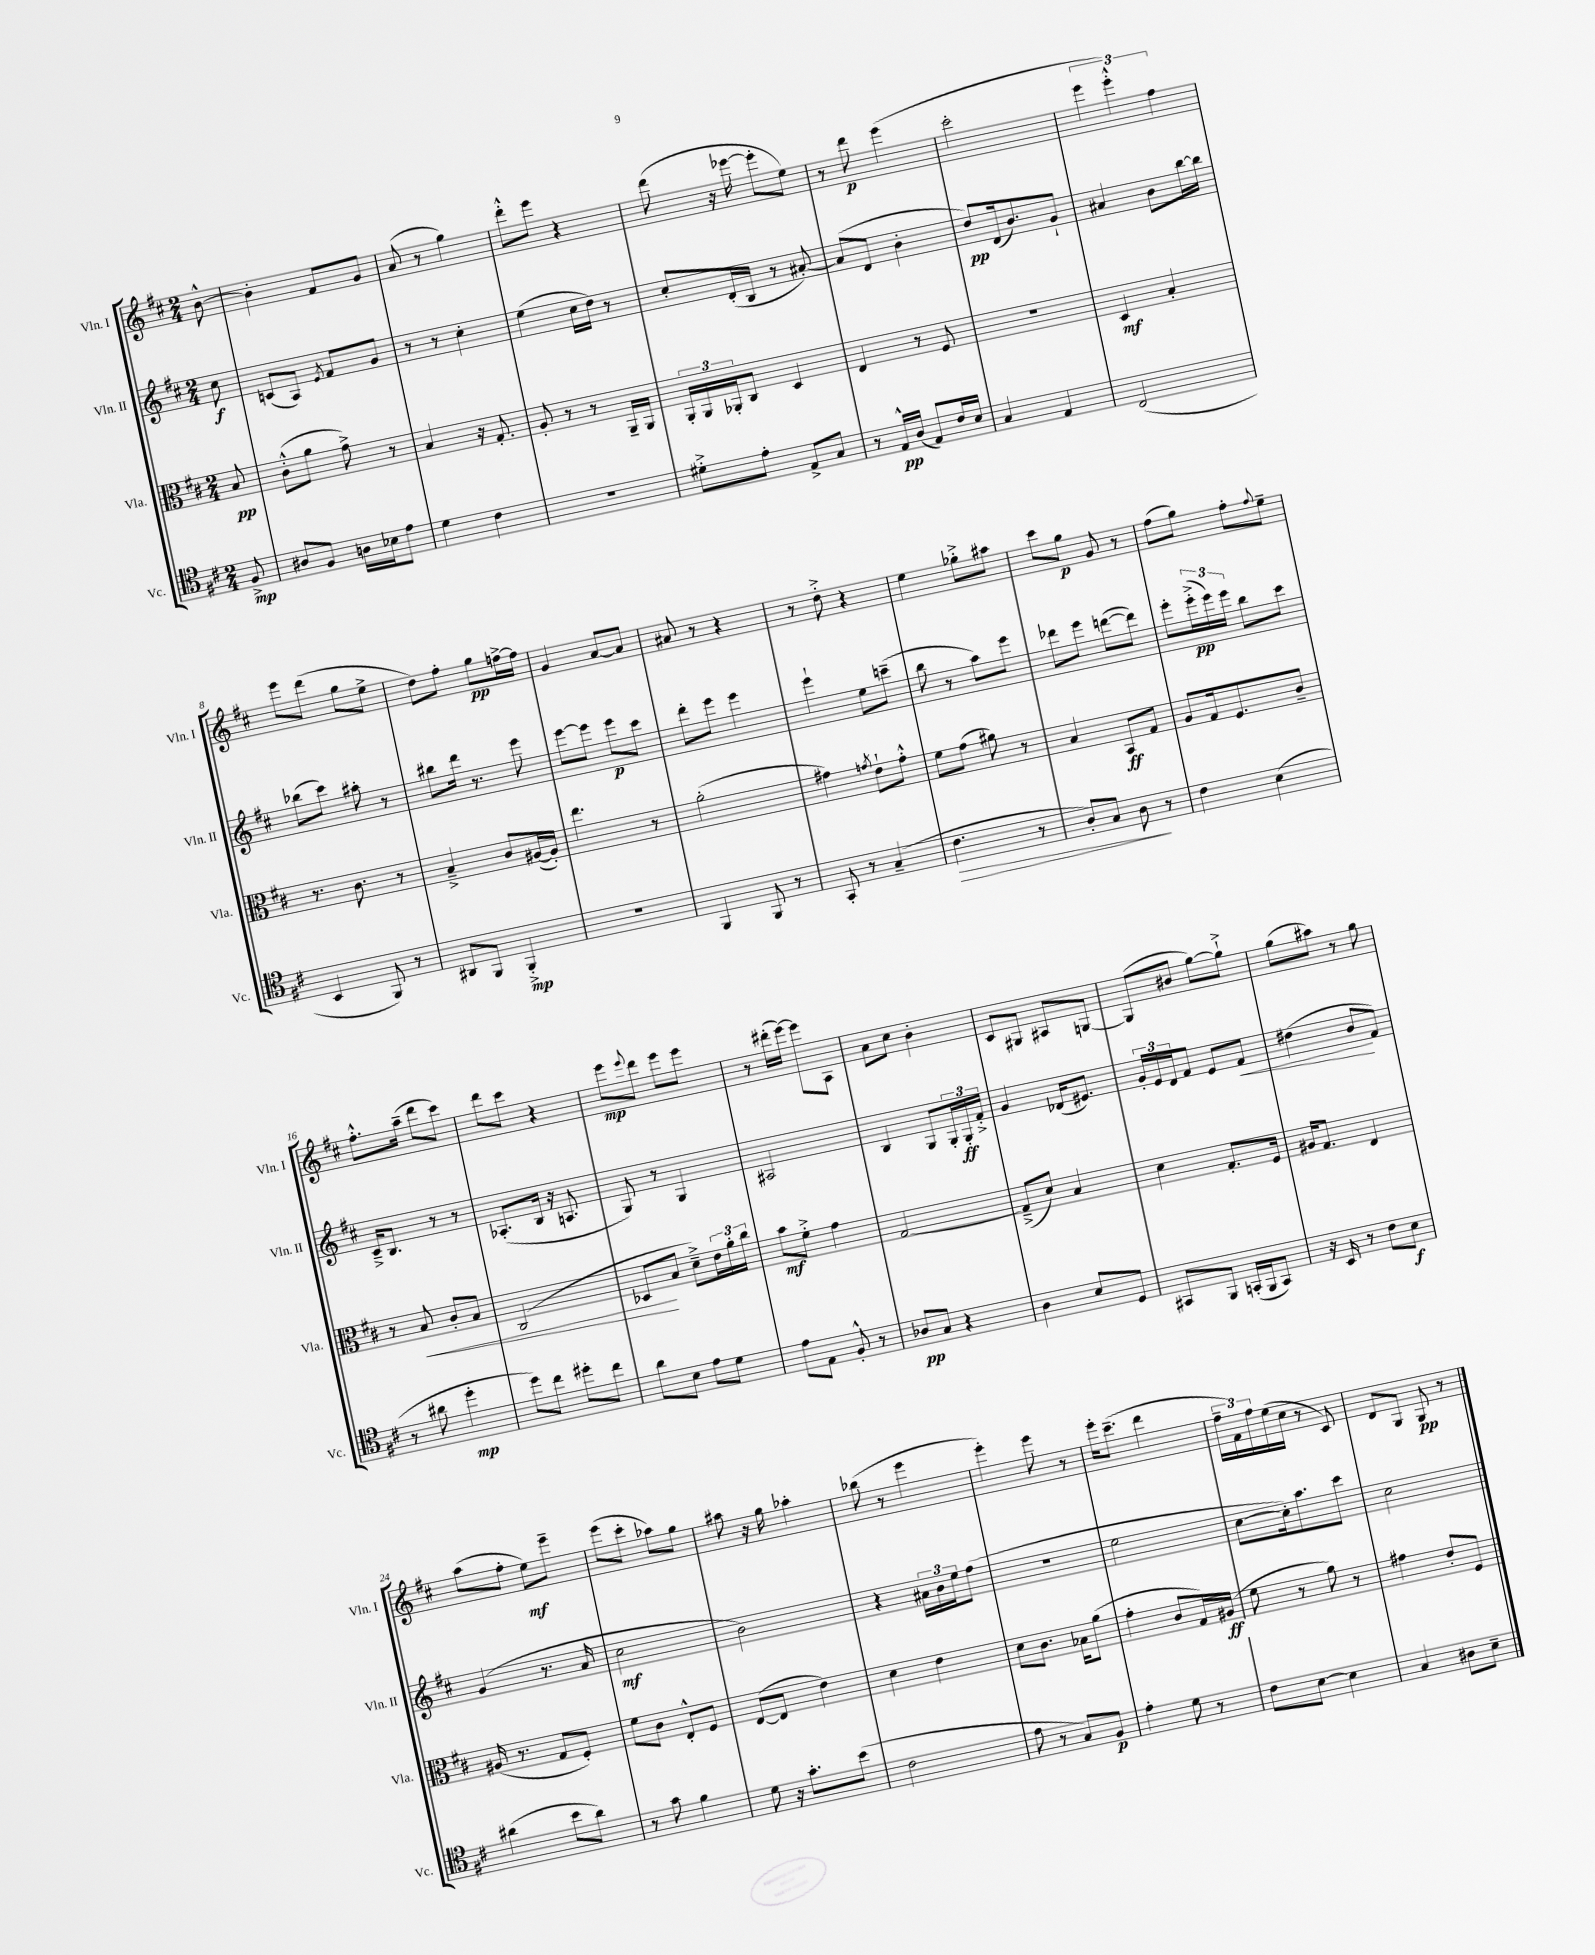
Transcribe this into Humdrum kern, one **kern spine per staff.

**kern	**dynam	**kern	**dynam	**kern	**dynam	**kern	**dynam
*part4	*part4	*part3	*part3	*part2	*part2	*part1	*part1
*staff4	*staff4	*staff3	*staff3	*staff2	*staff2	*staff1	*staff1
*I"Vc.	*	*I"Vla.	*	*I"Vln. II	*	*I"Vln. I	*
*I'Vc.	*	*I'Vla.	*	*I'Vln. II	*	*I'Vln. I	*
*clefC4	*	*clefC3	*	*clefG2	*	*clefG2	*
*k[f#c#]	*	*k[f#c#]	*	*k[f#c#]	*	*k[f#c#]	*
*M2/4	*	*M2/4	*	*M2/4	*	*M2/4	*
=	=	=	=	=	=	=	=
8F#^/	mp	8B/	pp	8cc#\	f	[8b^^\	.
=1	=1	=1	=1	=1	=1	=1	=1
8A#X/L	.	(8c#'^^\L	.	(8cn/L	.	4b'\]	.
8F#/J	.	8a\J	.	8A/J)	.	.	.
.	.	.	.	8qe/	.	.	.
16An\LL	.	8g^\)	.	8f#/L	.	8f#/L	.
16B-X\J	.	.	.	.	.	.	.
8e\J	.	8r	.	8g/J	.	8g/J	.
=2	=2	=2	=2	=2	=2	=2	=2
4d\	.	4B/	.	8r	.	(8a/	.
.	.	.	.	8r	.	8r	.
4c#\	.	16r	.	4cc#'\	.	4gg\)	.
.	.	8.G'/	.	.	.	.	.
=3	=3	=3	=3	=3	=3	=3	=3
2r	.	8A'/	.	(4ee\	.	8ddd'^^\L	.
.	.	8r	.	.	.	8eee\J	.
.	.	8r	.	16cc#\LL	.	4r	.
.	.	.	.	16dd\JJ)	.	.	.
.	.	16AA~/LL	.	8r	.	.	.
.	.	16AA/JJ	.	.	.	.	.
=4	=4	=4	=4	=4	=4	=4	=4
8d#X'^\L	.	24AA'/LL	.	8cc#'/L	.	(8ddd\	.
.	.	24AA/	.	.	.	.	.
.	.	24AA-X'/J	.	.	.	.	.
8e'\J	.	8C#/J	.	(16d'/L	.	16r	.
.	.	.	.	16B/JJ	.	[16eee-X\	.
8E^/L	.	4D/	.	8r	.	8eee-'\L]	.
8G/J	.	.	.	[8a#X'/)	.	8ee\J)	.
=5	=5	=5	=5	=5	=5	=5	=5
8r	.	4E/	.	(8a#/L]	.	8r	.
16E^^/LL	pp	.	.	8d/J	.	8ddd\	p
(16A/JJ	.	.	.	.	.	.	.
8E/L)	.	8r	.	4b'\	.	(4eee\	.
16c#/L	.	8F#/	.	.	.	.	.
16B/JJ	.	.	.	.	.	.	.
=6	=6	=6	=6	=6	=6	=6	=6
4G/	.	2r	.	8dd/L)	pp	2ccc#'\	.
.	.	.	.	(16d/k	.	.	.
.	.	.	.	8.b/)	.	.	.
4E/	.	.	.	.	.	.	.
.	.	.	.	8g`/J	.	.	.
=7	=7	=7	=7	=7	=7	=7	=7
(2C#/	.	4D/	mf	4a#X/	.	6eee\	.
.	.	.	.	.	.	6eee'^^\)	.
.	.	4B'/	.	8b\L	.	.	.
.	.	.	.	.	.	6ff#\	.
.	.	.	.	[16bb\L	.	.	.
.	.	.	.	16bb\JJ]	.	.	.
!!LO:LB:g=z
=8	=8	=8	=8	=8	=8	=8	=8
4BB/	.	8.r	.	(8bb-X\L	.	8eee\L	.
.	.	.	.	8ccc#\J)	.	(8ddd\J	.
.	.	8.c#\	.	.	.	.	.
8FF#/)	.	.	.	8aa#X'\	.	8gg\L	.
8r	.	8r	.	8r	.	8ee^\J	.
=9	=9	=9	=9	=9	=9	=9	=9
8AA#X/L	.	4B~^/	.	8bb#X\L	.	8dd\L)	.
8FF#/J	.	.	.	16ddd\Jk	.	8ff#'\J	.
.	.	.	.	8.r	.	.	.
4FF#'^/	mp	8c#/L	.	.	.	8gg\L	pp
.	.	([16A#X/L	.	8eee\	.	[16ffn^\L	.
.	.	16A#'/JJ])	.	.	.	16ff\JJ]	.
=10	=10	=10	=10	=10	=10	=10	=10
2r	.	4.ee\	.	[8eee\L	.	4g/	.
.	.	.	.	8eee\J]	.	.	.
.	.	.	.	8eee\L	p	[8a/L	.
.	.	8r	.	8ccc#\J	.	8a/J]	.
=11	=11	=11	=11	=11	=11	=11	=11
4FF#/	.	(2a'\	.	8ddd'\L	.	8a#X/	.
.	.	.	.	8eee\J	.	8r	.
8FF#/	.	.	.	4eee\	.	4r	.
8r	.	.	.	.	.	.	.
=12	=12	=12	=12	=12	=12	=12	=12
8GG'/	.	4g#X\)	.	4eee`\	.	8r	.
8r	.	.	.	.	.	8dd'^\	.
.	.	8qgn/	.	.	.	.	.
(4G~/	.	8e`\L	.	8ee\L	.	4r	.
.	.	8g'^^\J	.	(8cccn~\J	.	.	.
=13	=13	=13	=13	=13	=13	=13	=13
!	!LO:HP:b	!	!	!	!	!	!
4.c#\	>	8f#\L	.	8bb\	.	4ee\	.
.	.	(8g\J	.	8r	.	.	.
.	.	8a#X\)	.	8aa\L)	.	8gg-X'^\L	.
8r	.	8r	.	8eee\J	.	8aa#X\J	.
=14	=14	=14	=14	=14	=14	=14	=14
8A'/L)	.	4B/	.	8ddd-X\L	.	8ccc#\L	.
8G/J	.	.	.	8eee\J	.	8gg\J	p
8A\	.	8BB/L	ff	([8dddn\L	.	8g/	.
8r	]	8G/J	.	8ddd\J])	.	8r	.
=15	=15	=15	=15	=15	=15	=15	=15
4c#\	.	8A/L	.	8eee'\L	.	(8ff#\L	.
.	.	16G/k	.	(24eee'^\L	pp	8gg\J)	.
.	.	.	.	24eee\)	.	.	.
.	.	8.F#/	.	.	.	.	.
.	.	.	.	24eee\JJ	.	.	.
(4B\	.	.	.	8bb\L	.	8ff#'\L	.
.	.	.	.	.	.	8qqff#/	.
.	.	8c#~/J	.	8ccc#\J	.	8ee~\J	.
!!LO:LB:g=z
=16	=16	=16	=16	=16	=16	=16	=16
8r	.	8r	.	16c#~^/KL	.	8.ff#'^^\L	.
.	.	.	.	8.B/J	.	.	.
!	!	!	!LO:HP:b	!	!	!	!
8a#X\	.	8B/	<	.	.	.	.
.	.	.	.	.	.	(16aa~\Jk	.
4dd'\	mp	8c#'/L	.	8r	.	8ddd\L	.
.	.	8B/J	.	8r	.	8ccc#\J)	.
=17	=17	=17	=17	=17	=17	=17	=17
8dd\L)	.	(2C#/	.	(8.A-X'/L	.	8ddd\L	.
8cc#\J	.	.	.	.	.	8ccc#\J	.
.	.	.	.	16B/Jk	.	.	.
8dd#X'\L	.	.	.	16r	.	4r	.
.	.	.	.	8.An/	.	.	.
8cc#\J	.	.	.	.	.	.	.
=18	=18	=18	=18	=18	=18	=18	=18
8a\L	.	8D-X/L	.	8G/)	.	8eee\L	mp
.	.	.	.	.	.	8qqeee/	.
8B\J	.	8B/J	[	8r	.	8ddd\J	.
8e\L	.	8d~^\L)	.	4G/	.	8eee\L	.
8d\J	.	24e\L	.	.	.	8eee\J	.
.	.	24a'\	.	.	.	.	.
.	.	24cc#\JJ	.	.	.	.	.
=19	=19	=19	=19	=19	=19	=19	=19
8e\L	.	8b\L	mf	2A#X/	.	8r	.
8E\J	.	8f#'^\J	.	.	.	(16ddd#X'\LL	.
.	.	.	.	.	.	[16eee\JJ)	.
8F#'^^/	.	4g\	.	.	.	8eee\L]	.
8r	.	.	.	.	.	8A\J	.
=20	=20	=20	=20	=20	=20	=20	=20
8A-X/L	pp	[2G/	.	4B/	.	8a\L	.
8G/J	.	.	.	.	.	8cc#\J	.
4r	.	.	.	8G/L	.	4b'\	.
.	.	.	.	24G'/L	.	.	.
.	.	.	.	24G'/	ff	.	.
.	.	.	.	24f#'^/JJ	.	.	.
=21	=21	=21	=21	=21	=21	=21	=21
4A\	.	(8G~^/L]	.	4g/	.	8c#/L	.
.	.	8d/J)	.	.	.	8G#X/J	.
8B/L	.	4B/	.	(16d-X/KL	.	8A#X/L	.
.	.	.	.	8.e#X/J)	.	.	.
8D/J	.	.	.	.	.	[8Gn/J	.
=22	=22	=22	=22	=22	=22	=22	=22
8GG#X/L	.	4d\	.	24g'/LL	.	(8G/L]	.
.	.	.	.	24e/	.	.	.
.	.	.	.	24d/J	.	.	.
8FF#/J	.	.	.	8f#/J	.	8b#X/J	.
(16GGn'/LL	.	8.G'/L	.	8e/L	.	[8gg\L)	.
16FF#/J	.	.	.	.	.	.	.
!	!	!	!	!	!LO:HP:b	!	!
8GG/J)	.	.	.	8f#/J	<	8gg`^\J]	.
.	.	16F#/Jk	.	.	.	.	.
=23	=23	=23	=23	=23	=23	=23	=23
16r	.	16A#X/KL	.	(4dd#X\	.	(8gg\L	.
16BB/	.	8.G/J	.	.	.	.	.
8r	.	.	.	.	.	8aa#X\J)	.
8c#\L	.	4E/	.	8b/L	.	8r	.
8B\J	f	.	.	8f#/J)	[	8gg\	.
!!LO:LB:g=z
=24	=24	=24	=24	=24	=24	=24	=24
(4a#X\	.	(16A#X/	.	(4g/	.	(8aa\L	.
.	.	8.r	.	.	.	.	.
.	.	.	.	.	.	8ff#'\J	.
8b\L	.	8G/L	.	8.r	.	8ee\L)	mf
8a#\J)	.	8F#'/J)	.	.	.	8eee~\J	.
.	.	.	.	16a/	.	.	.
=25	=25	=25	=25	=25	=25	=25	=25
8r	.	8f#\L	.	2cc#\	mf	(8eee\L	.
8g\	.	8c#\J	.	.	.	8ccc#'\J	.
4f#\	.	8E'^^/L	.	.	.	8aa-X\L)	.
.	.	8F#/J	.	.	.	8gg\J	.
=26	=26	=26	=26	=26	=26	=26	=26
8d\	.	([8E/L	.	2b\)	.	8aa#X\	.
16r	.	8E/J]	.	.	.	16r	.
8.g'\L	.	.	.	.	.	16gg\	.
.	.	4e\)	.	.	.	4aa-X'\	.
(8b\J	.	.	.	.	.	.	.
=27	=27	=27	=27	=27	=27	=27	=27
2c#\	.	4d\	.	4r	.	(8bb-X\	.
.	.	.	.	.	.	8r	.
.	.	4e\	.	24a#X\LL	.	4eee\	.
.	.	.	.	24b\	.	.	.
.	.	.	.	24ee\J	.	.	.
.	.	.	.	(8ff#\J	.	.	.
=28	=28	=28	=28	=28	=28	=28	=28
8e\	.	8d\L	.	2r	.	4eee'\)	.
8r	.	8.c#\J	.	.	.	.	.
8G/L)	.	.	.	.	.	8eee\	.
.	.	16B-X\KL	.	.	.	.	.
8F#/J	p	(8a\J	.	.	.	8r	.
=29	=29	=29	=29	=29	=29	=29	=29
4e'\	.	4g'\	.	2ee\	.	16eee'\KL	.
.	.	.	.	.	.	(8.ccc#~\J	.
8d\	.	8c#/L	.	.	.	4ddd\	.
8r	.	16G/L)	.	.	.	.	.
.	.	(16A#X/JJ	ff	.	.	.	.
=30	=30	=30	=30	=30	=30	=30	=30
8c#\L	.	8f#\	.	[8cc#\L	.	24ff#~\LL	.
.	.	.	.	.	.	24f#\)	.
.	.	.	.	.	.	24ff#\	.
[8B\J	.	8r	.	16cc#'\k])	.	(16ee\	.
.	.	.	.	8.aa\	.	16cc#\JJ	.
4B\]	.	8a\)	.	.	.	8r	.
.	.	8r	.	8ccc#\J	.	8c#/)	.
=31	=31	=31	=31	=31	=31	=31	=31
4G/	.	4g#X\	.	2cc#\	.	8d/L	.
.	.	.	.	.	.	8G/J	.
8A#X\L	.	8e'/L	.	.	.	8G/	pp
8B~\J	.	8F#/J	.	.	.	8r	.
==	==	==	==	==	==	==	==
*-	*-	*-	*-	*-	*-	*-	*-
